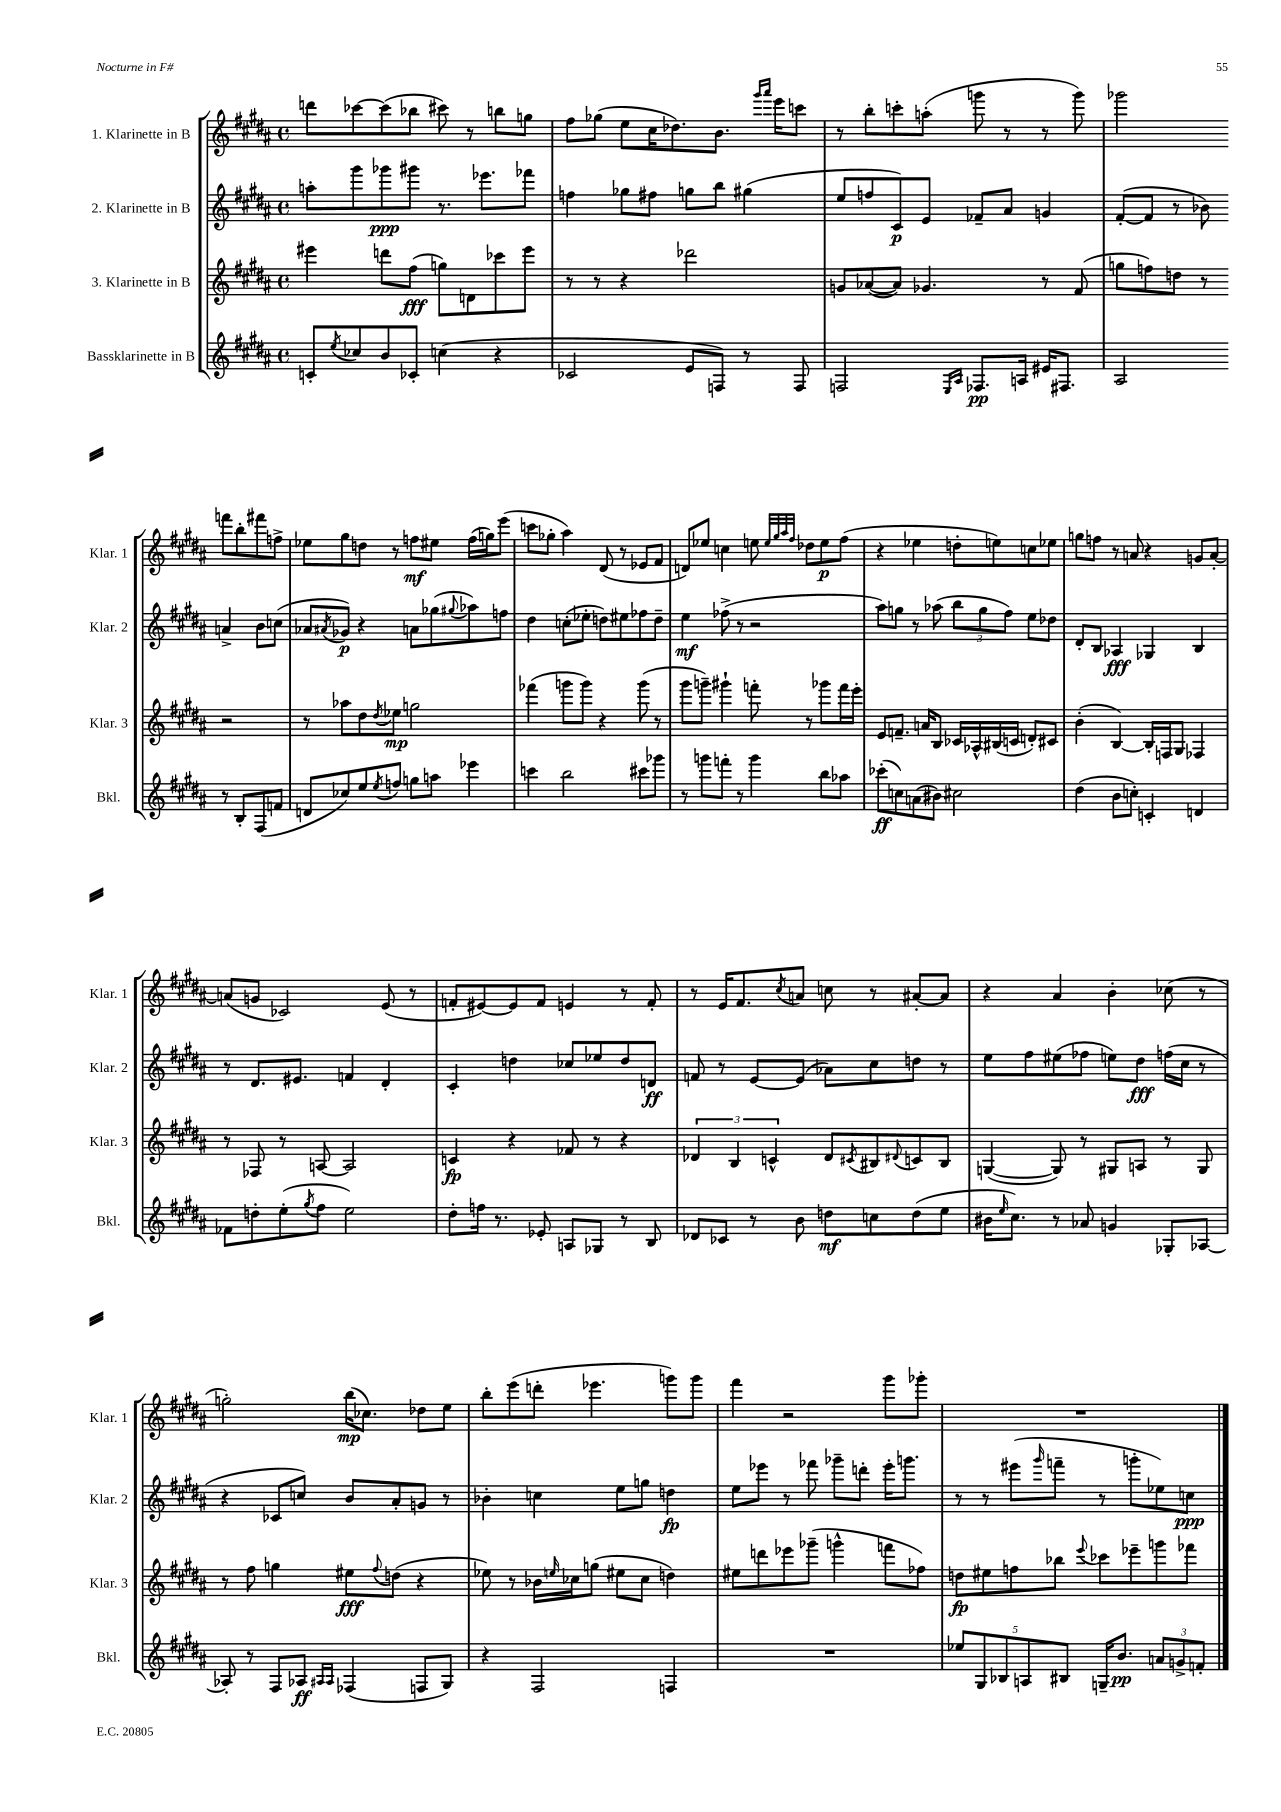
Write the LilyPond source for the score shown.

<<
\new StaffGroup <<
\new Staff = "s0" \with { instrumentName = "1. Klarinette in B" shortInstrumentName = "Klar. 1" } {
    \clef treble \key b \major \defaultTimeSignature \time 4/4
    d'''8 ces'''8~ ces'''8( bes''8 cis'''8) r8 b''8 g''8 |
    fis''8 ges''8( e''8 cis''16 des''8.) b'8. \grace { gis'''16 ais'''16 } e'''16 c'''8 |
    r8 b''8-. c'''8-. a''8-.( g'''8 r8 r8 g'''8) |
    ges'''2 f'''8 b''8-. fis'''8 f''8-> |
    ees''8 gis''8 d''8 r8 f''8\mf eis''8 f''16( g''16) e'''8( |
    c'''8 ges''8-. ais''4) dis'8( r8 ees'8 fis'8 |
    d'8) ees''8 c''4 e''8 \grace { e''32 gis''32 ais''32 fis''32 } des''8 e''8\p fis''8( |
    r4 ees''4 d''8-. e''8) c''8 ees''8 |
    g''8 f''8 r8 a'8 r4 g'8 a'8~-. |
    a'8( g'8 ces'2) e'8( r8 |
    f'8-. eis'8~) eis'8 f'8 e'4 r8 f'8-. |
    r8 e'16 fis'8. \acciaccatura { cis''8 } a'8 c''8 r8 ais'8~-. ais'8 |
    r4 ais'4 b'4-. ces''8( r8 |
    g''2-.) b''16\mp( ces''8.) des''8 e''8 |
    b''8-. e'''8( d'''8-. ees'''4. g'''8) g'''8 |
    fis'''4 r2 gis'''8 ges'''8-. |
    R1 \bar "|." |
}
\new Staff = "s1" \with { instrumentName = "2. Klarinette in B" shortInstrumentName = "Klar. 2" } {
    \clef treble \key b \major \defaultTimeSignature \time 4/4
    a''8-. gis'''8 ges'''8\ppp gis'''8 r8. ees'''8. fes'''8 |
    f''4 ges''8 fis''8 g''8 b''8 gis''4( |
    e''8 f''8 cis'8\p) e'8 fes'8-- ais'8 g'4 |
    fis'8~-.( fis'8 r8 bes'8) a'4-> bes'8 c''8( |
    aes'8 \acciaccatura { ais'8 } ges'8\p) r4 a'8 ges''8( \appoggiatura { gis''8 } aes''8) f''8 |
    dis''4 c''8-.( ees''8-. d''8) eis''8 fes''8 d''8-- |
    e''4\mf fes''8->( r8 r2 |
    ais''8) g''8 r8 aes''8( \tuplet 3/2 { b''8 g''8 fis''8) } e''8 des''8 |
    dis'8-. b8 aes4\fff ges4 b4 |
    r8 dis'8. eis'8. f'4 dis'4-. |
    cis'4-. d''4 ces''8 ees''8 d''8 d'8\ff |
    f'8 r8 e'8~ e'8( aes'8) cis''8 d''8 r8 |
    e''8 fis''8 eis''8( fes''8 e''8) dis''8\fff f''16( cis''16 r8 |
    r4 ces'8 c''8) b'8 ais'8-. g'8 r8 |
    bes'4-. c''4 e''8 g''8 d''4\fp |
    e''8 ees'''8 r8 fes'''8 ges'''8-- d'''8-. ees'''16-. g'''8. |
    r8 r8 eis'''8( \grace { gis'''16 } f'''8-- r8 g'''8-. ees''8) c''8\ppp \bar "|." |
}
\new Staff = "s2" \with { instrumentName = "3. Klarinette in B" shortInstrumentName = "Klar. 3" } {
    \clef treble \key b \major \defaultTimeSignature \time 4/4
    eis'''4 d'''8 fis''8\fff( g''8) d'8 ces'''8 eis'''8 |
    r8 r8 r4 des'''2 |
    g'8 aes'8~( aes'8) ges'4. r8 fis'8( |
    g''8 f''8) d''8 r8 r2 |
    r8 aes''8 dis''8 \acciaccatura { dis''8 } ees''8\mp g''2 |
    fes'''4( g'''8 g'''8) r4 g'''8( r8 |
    gis'''8 g'''8--) gis'''4-! f'''8-. r8 ges'''8 f'''16 e'''16-. |
    e'8 f'8.-- a'16 b8 ces'16 aes16-^ bis16( c'16 d'8-.) cis'8 |
    b'4-.( b4~) b16-. f16 gis8 fes4 |
    r8 fes8 r8 a8~ a2 |
    c'4\fp r4 fes'8 r8 r4 |
    \tuplet 3/2 { des'4 b4 c'4-^ } des'8 \acciaccatura { cis'8 } bis8 \appoggiatura { dis'8 } c'8 bis8 |
    g4~( g8) r8 gis8 a8 r8 gis8 |
    r8 fis''8 g''4 eis''8\fff \appoggiatura { fis''8 } d''8( r4 |
    ees''8) r8 bes'16 \grace { e''16 } ces''16 g''8( eis''8 ces''8 d''4) |
    eis''8 d'''8 ees'''8 ges'''8--( g'''4-^ f'''8 fes''8) |
    d''8\fp eis''8 f''8 bes''8 \appoggiatura { e'''8 } ces'''8 ees'''8-- g'''8 fes'''8 \bar "|." |
}
\new Staff = "s3" \with { instrumentName = "Bassklarinette in B" shortInstrumentName = "Bkl." } {
    \clef treble \key b \major \defaultTimeSignature \time 4/4
    c'8-. \acciaccatura { e''8 } ces''8 b'8 ces'8-. c''4( r4 |
    ces'2 e'8 f8) r8 f8 |
    f2 \grace { e16 ais16 } fes8.\pp a16 eis'16 fis8. |
    ais2 r8 b8-. fis8( f'8 |
    d'8 ces''8) e''8 \acciaccatura { e''8 } f''8 g''8 a''8 ees'''4 |
    c'''4 b''2 cis'''8 ges'''8 |
    r8 g'''8 f'''8-. r8 g'''4 b''8 aes''8 |
    ces'''8-.\ff( c''8) a'8( bis'8) cis''2 |
    dis''4( b'8 c''8-.) c'4-. d'4 |
    fes'8 d''8-. e''8-.( \acciaccatura { gis''8 } fis''8 e''2) |
    dis''8-. f''16 r8. ees'8-. a8 ges8 r8 b8 |
    des'8 ces'8 r8 b'8 d''8\mf c''8 d''8( e''8 |
    bis'16 \grace { e''16 } cis''8.) r8 aes'8 g'4 ges8-. aes8~ |
    aes8-. r8 fis8 aes8\ff \grace { ais16 ais16 } fes4( f8 gis8) |
    r4 fis2 f4 |
    R1 |
    \tuplet 5/4 { ees''8 gis8 bes8 a8 bis8 } g16-- b'8.\pp \tuplet 3/2 { a'8 g'8-> f'8-. } \bar "|." |
}
>>
>>
\layout { \context { \Score \remove "Bar_number_engraver" } }
